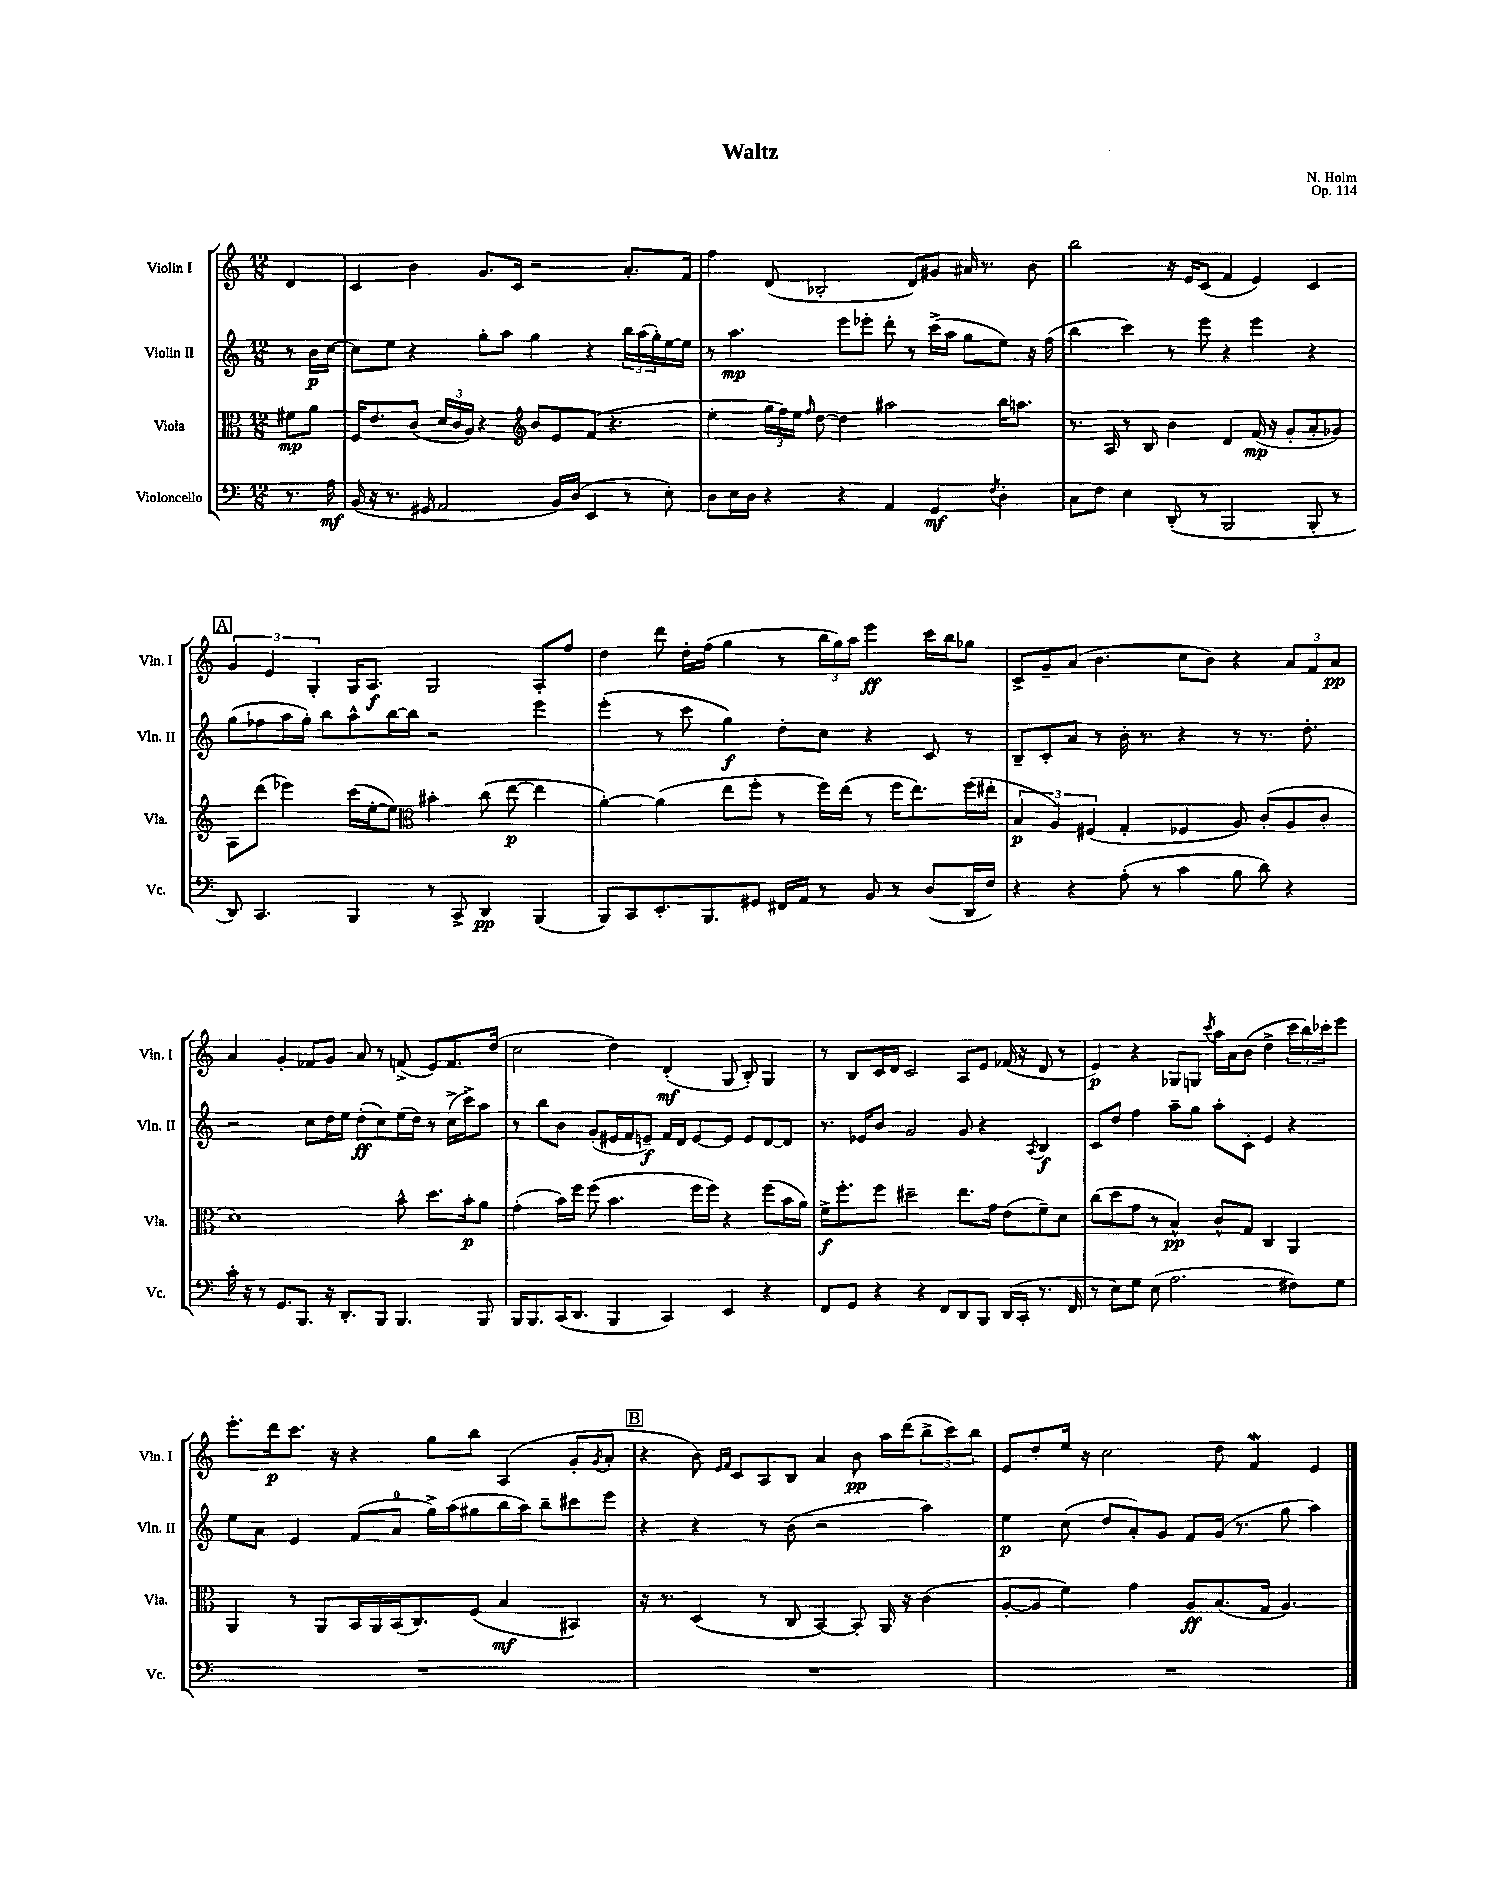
\header { title = "Waltz" composer = "N. Holm" opus = "Op. 114" }
<<
\new StaffGroup <<
\new Staff = "s0" \with { instrumentName = "Violin I" shortInstrumentName = "Vln. I" } {
    \clef treble \key c \major \numericTimeSignature \time 12/8 \partial 4
    d'4 |
    c'4 b'4 g'8. c'16 r2 a'8.-. f'16 |
    f''4 d'8( bes2-. d'8) gis'8 ais'16 r8. b'8 |
    b''2 r16 e'16 c'8( f'4 e'4) c'4 |
    \mark \markup { \box "A" } \tuplet 3/2 { g'4 e'4 g4-. } g16 a8.\f g2 a8-. f''8 |
    d''4 d'''8 d''16-. f''16( g''4 r8 \tuplet 3/2 { b''16 g''16) a''16 } e'''4\ff c'''16 b''16 ges''8 |
    c'8-> g'8-- a'8( b'4. c''8 b'8) r4 \tuplet 3/2 { a'8 f'8 a'8\pp } |
    a'4 g'4-. fes'8 g'8 a'8 r8 f'8->( e'8) f'8. d''16( |
    c''2 d''4) d'4-.\mf( g8 b8-.) g4 |
    r8 b8 c'16 d'16 c'2 a8 e'8 fes'16( r16 d'8 r8 |
    e'4\p) r4 ges8 g8 \acciaccatura { c'''8 } a''16 a'16 b'8( d''4-> \tuplet 3/2 { c'''16 b''16) ces'''16-. } e'''8 |
    e'''8.-. d'''16\p c'''8. r16 r4 g''8 b''8 a4( g'8-. \acciaccatura { g'8 } a'8-. |
    \mark \markup { \box "B" } r4 b'8) \grace { e'16 f'16 } c'8 a8 b8 a'4 b'8\pp a''16 d'''16( \tuplet 3/2 { b''8-> c'''8) b''8 } |
    e'8 d''8-. e''16 r16 c''2 d''8 f'4\mordent e'4 \bar "|." |
}
\new Staff = "s1" \with { instrumentName = "Violin II" shortInstrumentName = "Vln. II" } {
    \clef treble \key c \major \numericTimeSignature \time 12/8 \partial 4
    r8 b'16\p c''16~ |
    c''8 e''8 r4 g''8-. a''8 g''4 r4 \tuplet 3/2 { b''16 a''16( g''16-.) } e''16~ e''16 |
    r8 a''4.\mp e'''8 ees'''8-. d'''8-. r8 c'''16->( a''16 g''8 e''8) r16 f''16( |
    b''4 c'''4) r8 e'''8 r4 e'''4 r4 |
    \mark \markup { \box "A" } g''8( fes''8 a''16 g''16-.) b''8 a''8-^ b''16~ b''16 r2 e'''4 |
    e'''4-.( r8 c'''8 g''4\f) d''8-. c''8 r4 c'8 r8 |
    b8-- c'8-. a'8 r8 b'16-. r8. r4 r8 r8. d''8.-. |
    r2 c''8 d''16 e''16 d''8-.\ff( c''8) e''16( d''16) r8 c''16->( c'''16->) a''8 |
    r8 b''8 b'8 g'8-.( eis'16 f'16 e'8--\f) f'16 d'16 e'8~ e'8 e'8 d'8~ d'8 |
    r8. ees'16 b'8 g'2 g'8 r4 \acciaccatura { a8 } b4\f |
    c'8 d''8 f''4 a''8-- g''8 a''8-. c'8-. e'4 r4 |
    e''8 a'8 e'4 f'8( a'8-0 g''16->) a''16( gis''8 b''16 a''16) b''8-- cis'''8 e'''8 |
    \mark \markup { \box "B" } r4 r4 r8 b'8( r2 a''4) |
    e''4\p c''8( d''8 a'8-.) g'8 f'8 g'16( r8. g''8 a''4) \bar "|." |
}
\new Staff = "s2" \with { instrumentName = "Viola" shortInstrumentName = "Vla." } {
    \clef alto \key c \major \numericTimeSignature \time 12/8 \partial 4
    fis'8\mp a'8 |
    f16 e'8. c'8( \tuplet 3/2 { d'16 c'16 a16) } r4 \clef treble b'8 e'8 f'8( r4. |
    e''4-. \tuplet 3/2 { g''16 f''16) e''16 } \grace { f''16 } d''8~ d''4 ais''2 b''16 a''8. |
    r8. a16 r8 b8 b'4 d'4 f'16\mp( r16 g'8-. a'8-. ges'8) |
    \mark \markup { \box "A" } a8 d'''8( ees'''4) c'''16( e''16~-. e''8) \clef alto bis'4-. c''8( e''8~\p e''4 |
    a'4~-.) a'4( e''8 f''8-. r8 f''16) e''16( r8 f''16 e''8.) f''16( eis''16-. |
    \tuplet 3/2 { b4\p a4) fis4( } g4-. fes4 a8) c'8-.( a8 c'8-. |
    d'1) b'8-^ d''8. b'16-.\p a'8 |
    g'4-.( b'16) f''16 f''8( b'4. f''16 f''16) r4 f''8( b'16 a'16) |
    f'16->\f f''8.-. f''8 dis''2-- e''8. g'16 e'8( f'8--) d'8 |
    c''8( d''8 g'8 r8 b4-^\pp) c'8-^ g8 c4 a,4 |
    a,4 r8 a,8 b,16 a,16 b,16( c8.) f8( b4\mf bis,4) |
    \mark \markup { \box "B" } r16 r8. d4( r8 c8 b,4~) b,8-. a,16 r16 c'4( |
    a8~-. a8 f'4) g'4 a8\ff b8.( g16 a4.) \bar "|." |
}
\new Staff = "s3" \with { instrumentName = "Violoncello" shortInstrumentName = "Vc." } {
    \clef bass \key c \major \numericTimeSignature \time 12/8 \partial 4
    r8. a16\mf |
    b,16( r16 r8. gis,16 a,2 b,16) d16( e,4 r8 e8-.) |
    d8 e16 d16 r4 r4 a,4 g,4\mf \acciaccatura { f8 } d4-. |
    c8 f8 e4 d,8-.( r8 b,,2 b,,8-. r8 |
    \mark \markup { \box "A" } d,8) c,4. b,,4 r8 c,8-> d,4\pp b,,4( |
    b,,8) c,8 e,8.-. b,,8. gis,8 fis,16 a,16 r8 b,8 r8 d8( d,16 f16) |
    r4 r4 a8-.( r8 c'4 b8 d'8) r4 |
    c'16-. r16 r8 g,8. b,,8. r16 d,8.-. b,,8 b,,4. b,,8 |
    b,,16 b,,8. c,16( d,8. b,,4 c,4) e,4 r4 |
    f,8 g,8 r4 r4 f,8 d,8 b,,8 d,16( c,16-. r8. f,16 |
    r8 e8) g8 e8( a2. fis8) g8 |
    R1. |
    \mark \markup { \box "B" } R1. |
    R1. \bar "|." |
}
>>
>>
\layout { \context { \Score \remove "Bar_number_engraver" } }
